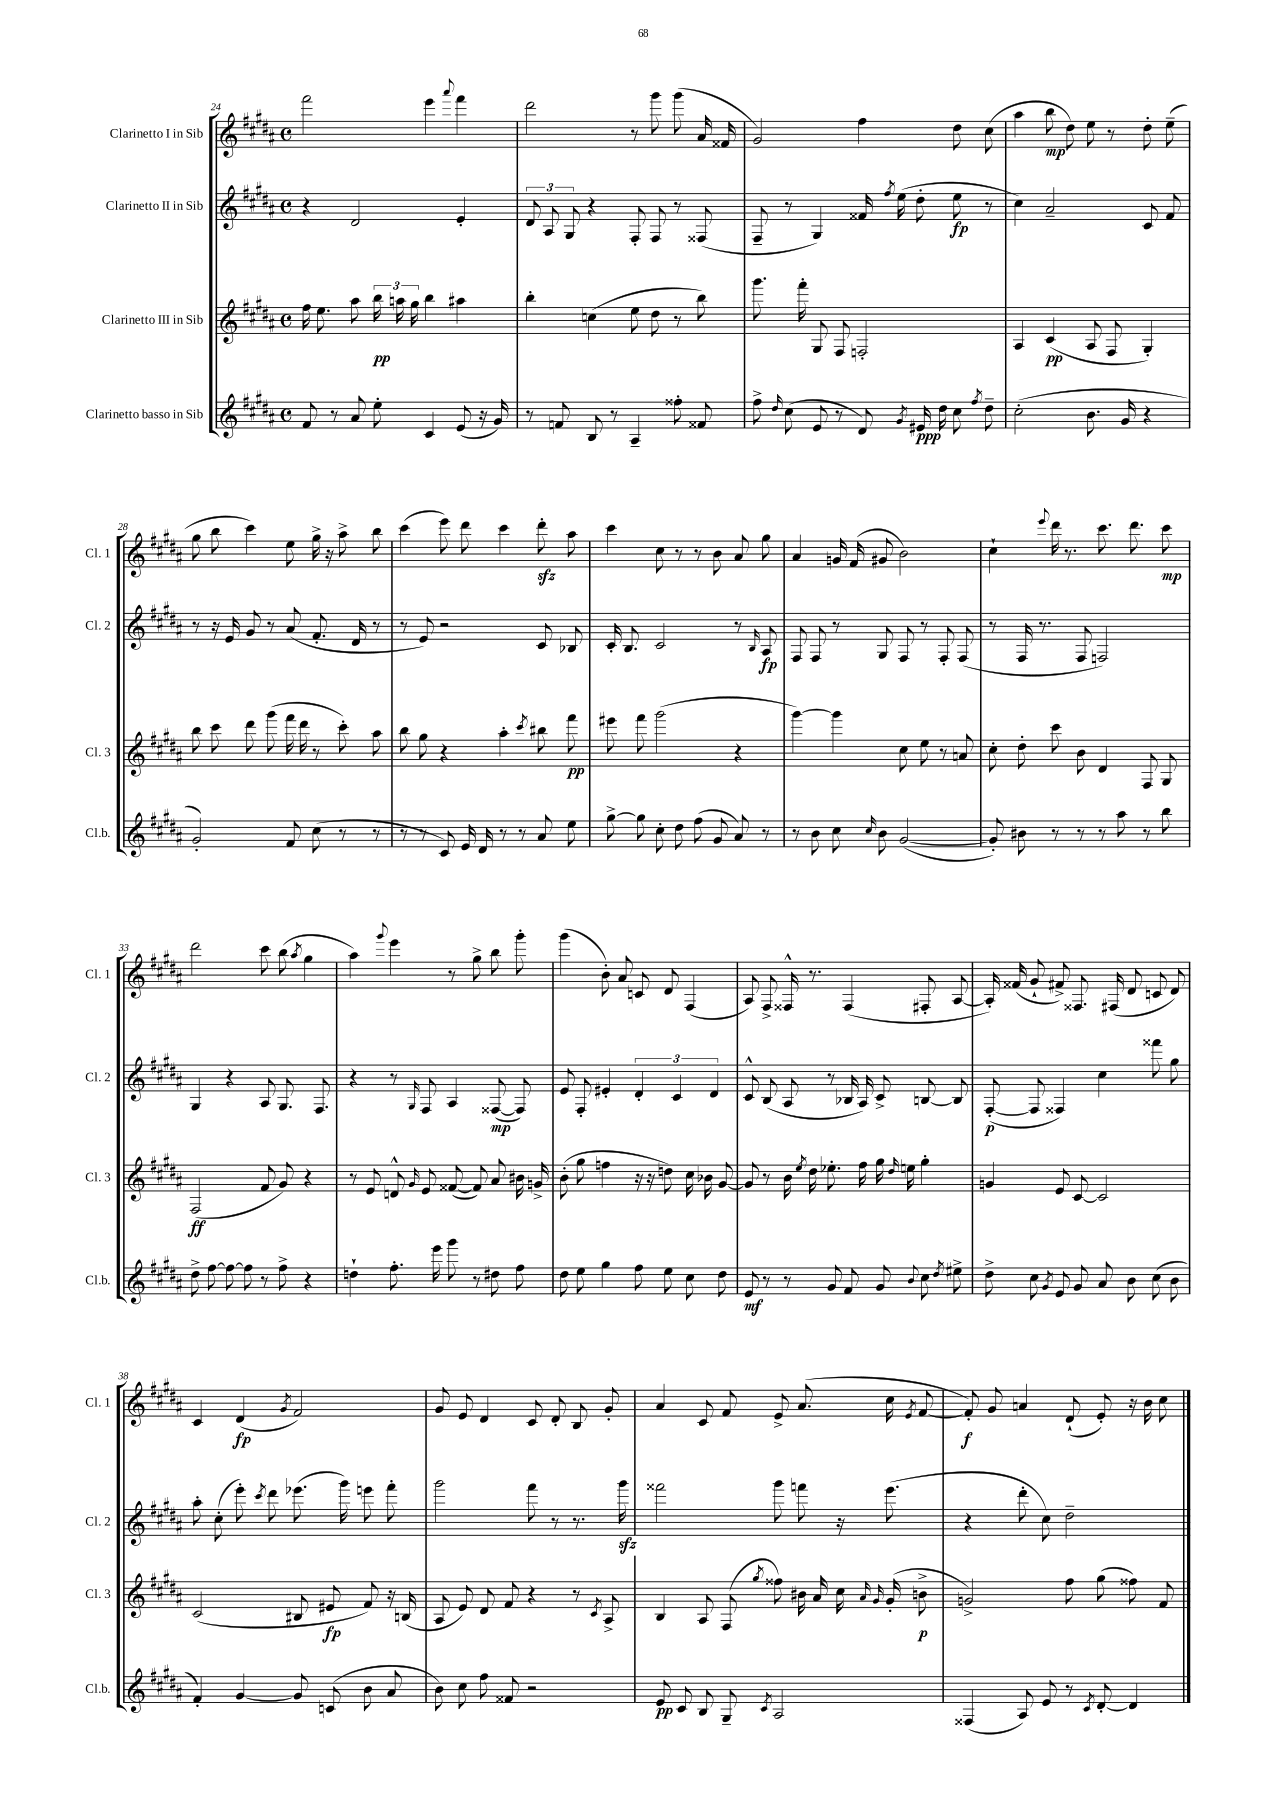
<<
\new StaffGroup <<
\new Staff = "s0" \with { instrumentName = "Clarinetto I in Sib" shortInstrumentName = "Cl. 1" } {
    \clef treble \key b \major \defaultTimeSignature \time 4/4
    \autoBeamOff fis'''2 e'''4 \appoggiatura { ais'''8 } fis'''4 |
    dis'''2 r8 gis'''8 gis'''8( ais'16 fisis'16 |
    gis'2) fis''4 dis''8 cis''8( |
    ais''4 b''8\mp dis''8) e''8 r8 dis''8-. e''8--( |
    gis''8 b''8 cis'''4) e''8 gis''16-> r16 ais''8-> b''8 |
    cis'''4( e'''8) dis'''8 cis'''4 dis'''8-.\sfz ais''8 |
    cis'''4 cis''8 r8 r8 b'8 ais'8 gis''8 |
    ais'4 g'16 fis'16( gis'8 b'2) |
    cis''4-! \appoggiatura { e'''8 } dis'''16 r8. cis'''8. dis'''8. cis'''8\mp |
    dis'''2 cis'''8 b''8( \acciaccatura { ais''8 } gis''4 |
    ais''4) \appoggiatura { gis'''8 } e'''4 r8 gis''8-> b''8 gis'''8-. |
    gis'''4( b'8-.) ais'8 c'8 dis'8 fis4( |
    ais8) fis8-> fisis16-^ r8. fisis4( fis8-. ais8~ |
    ais16-.) fisis'16( gis'8-! fis'8->) fisis8. fis16( dis'8 c'8 dis'8) |
    cis'4 dis'4\fp( \acciaccatura { gis'8 } fis'2) |
    gis'8 e'8 dis'4 cis'8 dis'8-. b8 gis'8-. |
    ais'4 cis'8 fis'8 e'8-> ais'8.( cis''16 \acciaccatura { e'8 } fis'8~ |
    fis'8-.\f) gis'8 a'4 dis'8-!( e'8-.) r16 b'16 cis''8 \bar "|." |
}
\new Staff = "s1" \with { instrumentName = "Clarinetto II in Sib" shortInstrumentName = "Cl. 2" } {
    \clef treble \key b \major \defaultTimeSignature \time 4/4
    \autoBeamOff r4 dis'2 e'4-. |
    \tuplet 3/2 { dis'8 ais8 gis8 } r4 fis8-. fis8 r8 fisis8( |
    fis8-- r8 gis4) fisis'16 \acciaccatura { fis''8 } e''16( dis''8-. e''8\fp r8 |
    cis''4) ais'2-- cis'8 fis'8 |
    r8 r16 e'16 gis'8 r8 ais'8( fis'8.-. dis'16 r8 |
    r8 e'8) r2 cis'8 bes8 |
    cis'16-. b8. cis'2 r8 \grace { b16 } ais8\fp |
    fis8 fis8 r8 gis8 fis8 r8 fis8-. fis8( |
    r8 fis16 r8. fis8 f2) |
    gis4 r4 ais8 gis8. fis8. |
    r4 r8 \grace { gis16 } fis8 ais4 fisis8~\mp( fisis8) |
    e'8 fis8-. eis'4-. \tuplet 3/2 { dis'4-. cis'4 dis'4 } |
    cis'8-^ b8( ais8 r8 bes16 ais16) cis'8-> b8~ b8 |
    fis8~-.\p( fis8 fisis4) cis''4 fisis'''8 gis''8 |
    ais''8-. cis''8-.( e'''8-.) \acciaccatura { cis'''8 } dis'''8 ees'''8.( gis'''16) e'''8 fis'''8-. |
    gis'''2 fis'''8 r8 r8. gis'''16\sfz |
    fisis'''2 gis'''8 f'''8 r16 e'''8.( |
    r4 dis'''8-. cis''8) dis''2-- \bar "|." |
}
\new Staff = "s2" \with { instrumentName = "Clarinetto III in Sib" shortInstrumentName = "Cl. 3" } {
    \clef treble \key b \major \defaultTimeSignature \time 4/4
    \autoBeamOff fis''16 e''8. ais''8 \tuplet 3/2 { b''16\pp a''16 gis''16 } b''4 ais''4 |
    b''4-. c''4( e''8 dis''8 r8 b''8) |
    gis'''8. fis'''16-. gis8 fis8 f2-. |
    ais4 cis'4\pp( ais8 fis8 gis4-.) |
    b''8 cis'''8 dis'''8 gis'''8( fis'''16 dis'''16 r8 cis'''8-.) ais''8 |
    b''8 gis''8 r4 ais''4-. \acciaccatura { cis'''8 } bis''8 fis'''8\pp |
    eis'''8 fis'''8 gis'''2( r4 |
    gis'''4~) gis'''4 cis''8 e''8 r8 a'8 |
    cis''8-. dis''8-. cis'''8 b'8 dis'4 fis8 gis8 |
    fis2\ff( fis'8 gis'8) r4 |
    r8 e'8 d'8-^ \grace { gis'16 } e'8 fisis'8~( fisis'8) ais'8 bis'16 g'16-> |
    b'8-.( gis''8 f''4 r16 r16 d''8) cis''16 bes'16 gis'8~ |
    gis'8 r8 b'16 \acciaccatura { e''8 } dis''16 ees''8.-. fis''16 gis''16 \grace { dis''16 } e''16 gis''4-. |
    g'4 e'8 cis'8~ cis'2 |
    cis'2( bis8 eis'8\fp fis'8) r16 b16( |
    ais8 e'8) dis'8 fis'8 r4 r8 \acciaccatura { cis'8 } ais8-> |
    b4 ais8 fis8( \acciaccatura { gis''8 } fisis''8) bis'16 ais'16 cis''16 \grace { ais'16 gis'16 } gis'16-.( b'8->\p |
    g'2->) fis''8 gis''8( fisis''8) fis'8 \bar "|." |
}
\new Staff = "s3" \with { instrumentName = "Clarinetto basso in Sib" shortInstrumentName = "Cl.b." } {
    \clef treble \key b \major \defaultTimeSignature \time 4/4
    \autoBeamOff fis'8 r8 ais'8 e''8-. cis'4 e'8( r16 gis'16) |
    r8 f'8 b8 r8 ais4-- fisis''8-. fisis'8 |
    fis''8-> \grace { dis''16 } cis''8( e'8 r8 dis'8) \acciaccatura { gis'8 } eis'16\ppp dis''16 cis''8 \acciaccatura { fis''8 } dis''8-- |
    cis''2-.( b'8. gis'16 r4 |
    gis'2-.) fis'8 cis''8( r8 r8 |
    r8 r8 cis'8) e'16 dis'16 r8 r8 ais'8 e''8 |
    gis''8~-> gis''8 cis''8-. dis''8 fis''8( gis'8 ais'8) r8 |
    r8 b'8 cis''8 \grace { cis''16 } b'8 gis'2~( |
    gis'8-.) bis'8 r8 r8 r8 ais''8 r8 b''8 |
    dis''8-> fis''8~ fis''8~ fis''8 r8 fis''8-> r4 |
    d''4-! fis''8.-. e'''16 gis'''8 r8 dis''8 fis''8 |
    dis''8 e''8 gis''4 fis''8 e''8 cis''8 dis''8 |
    e'8\mf r8 r8 gis'8 fis'8 gis'8 \appoggiatura { b'8 } cis''8 \acciaccatura { dis''8 } eis''8-> |
    dis''8-> cis''8 \acciaccatura { gis'8 } e'8 gis'8 ais'8 b'8 cis''8( b'8 |
    fis'4-.) gis'4~ gis'8 c'8( b'8 ais'8 |
    b'8) cis''8 fis''8 fisis'8 r2 |
    e'8\pp cis'8 b8 gis8-- \acciaccatura { cis'8 } ais2 |
    fisis4( ais8) e'8 r8 \acciaccatura { cis'8 } dis'8~-. dis'4 \bar "|." |
}
>>
>>
\layout { \context { \Score currentBarNumber = #24 } }
